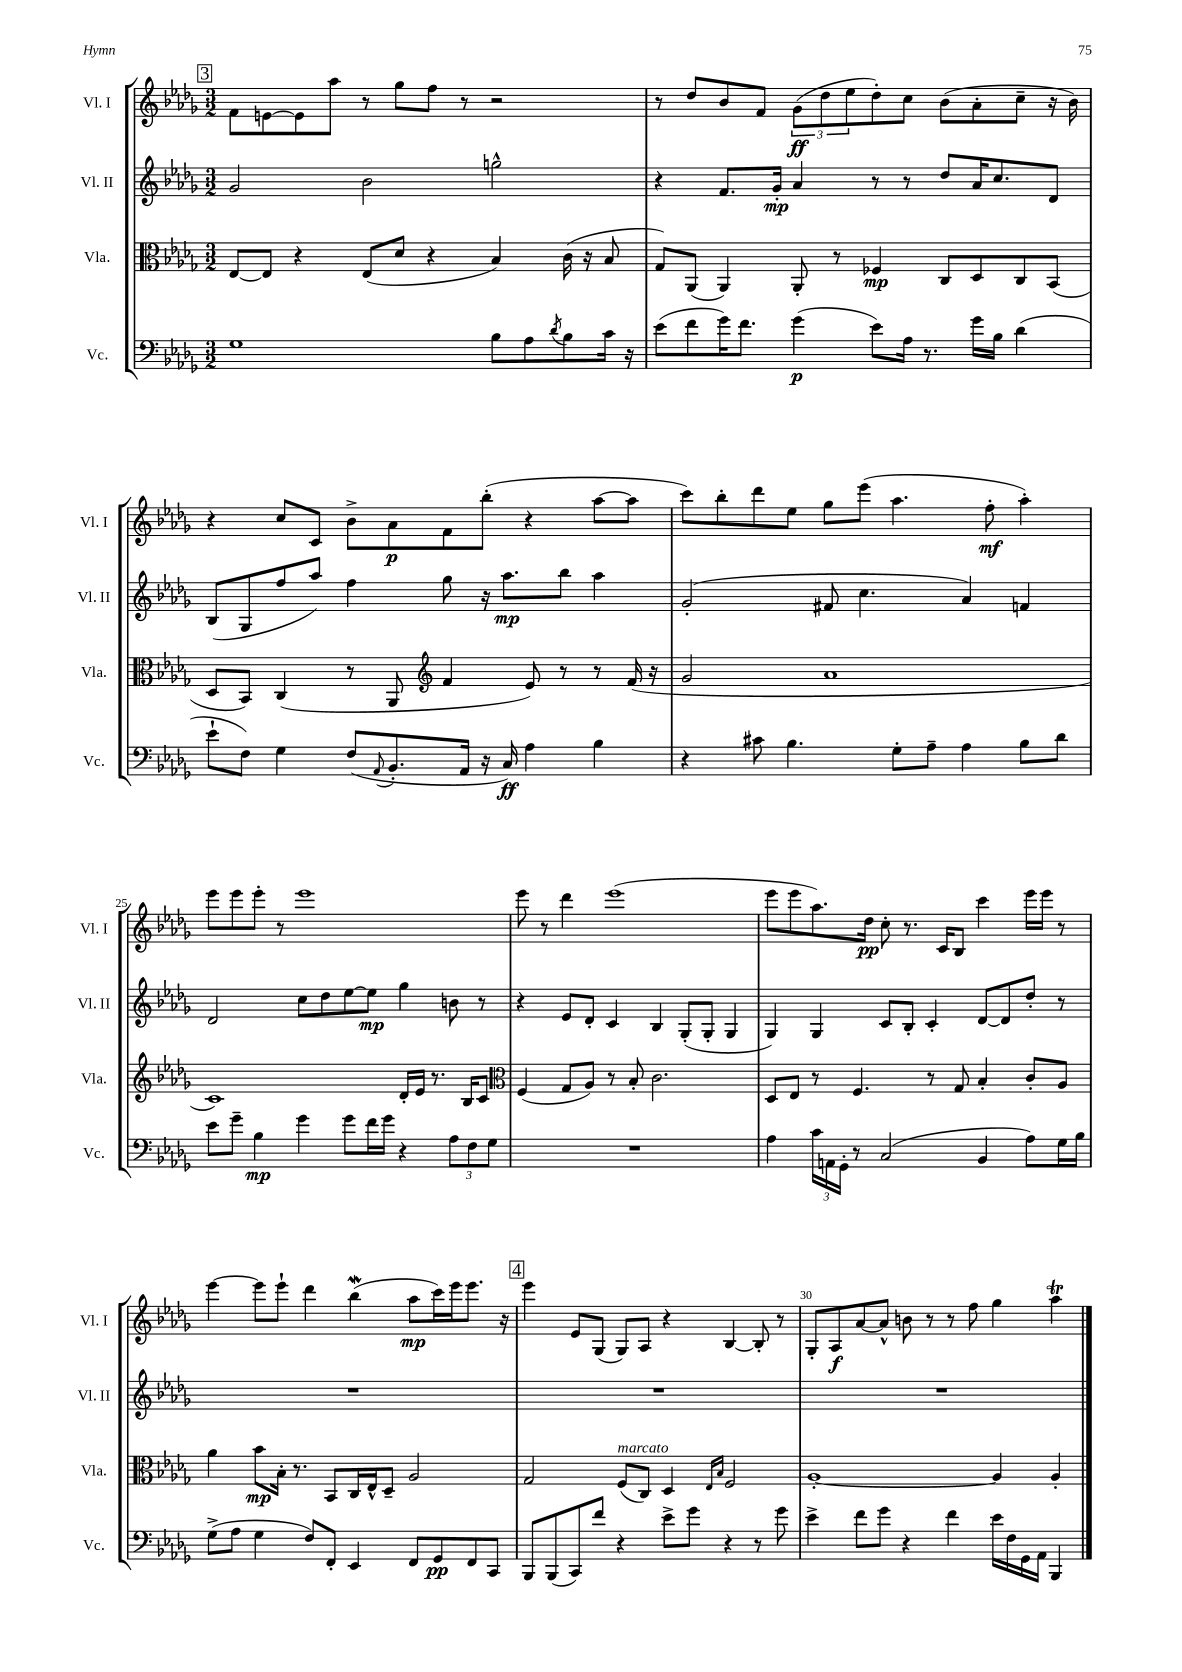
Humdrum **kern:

**kern	**kern	**kern	**kern
*staff4	*staff3	*staff2	*staff1
*clefF4	*clefC3	*clefG2	*clefG2
*k[b-e-a-d-g-]	*k[b-e-a-d-g-]	*k[b-e-a-d-g-]	*k[b-e-a-d-g-]
*M3/2	*M3/2	*M3/2	*M3/2
1G-	[8E-/L	2g-/	8f\L
.	8E-/]J	.	[8e\
.	4r	.	8e\]
.	.	.	8aa-\J
.	(8E-/L	2b-\	8r
.	8d-/J	.	8gg-\L
.	4r	.	8ff\J
.	.	.	8r
8B-\L	4B-/)	2gg^^\	2r
8A-\	.	.	.
8qd-/	.	.	.
8B-\	(16c\	.	.
.	16r	.	.
16c\Jk	8B-/	.	.
16r	.	.	.
=	=	=	=
(8e-\L	8G-/L)	4r	8r
8f\	(8AA-/J	.	8dd-/L
16g-\K)	4AA-/)	8.f/L	8b-/
8.f\J	.	.	.
.	.	.	8f/J
.	.	16g-'/Jk	.
(4g-\	8AA-'/	4a-/	(12g-\L
.	.	.	12dd-\
.	8r	.	.
.	.	.	12ee-\
8e-\L)	4F-/	8r	8dd-'\)
16A-\Jk	.	8r	8cc\J
8.r	.	.	.
.	8C/L	8dd-/L	(8b-\L
16g-\LL	8D-/	16a-/K	8a-'\
16B-\JJ	.	8.cc/	.
(4d-\	8C/	.	8cc~\J
.	(8BB-/J	8d-/J	16r
.	.	.	16b-\)
=	=	=	=
8e-`\L	8D-/L	(8B-/L	4r
8F\J)	8BB-/J)	8G-/	.
4G-\	(4C/	8ff/	8cc/L
.	.	8aa-/J)	8c/J
(8F/L	8r	4ff\	8b-^\L
8qqAA-/	.	.	.
8.BB-'/	8AA-/	.	8a-\
*	*clefG2	*	*
.	4f/	8gg-\	8f\
16AA-/Jk	.	.	.
16r	.	16r	(8bb-'\J
16C/)	.	8.aa-\L	.
4A-\	8e-/)	.	4r
.	8r	8bb-\J	.
4B-\	8r	4aa-\	[8aa-\L
.	(16f/	.	8aa-\]J
.	16r	.	.
=	=	=	=
4r	2g-/	(2g-'/	8ccc\L)
.	.	.	8bb-'\
8c#\	.	.	8ddd-\
4.B-\	.	.	8ee-\J
.	1a-	8f#/	8gg-\L
.	.	4.cc\	(8eee-\J
8G-'\L	.	.	4.aa-\
8A-~\J	.	.	.
4A-\	.	4a-/)	.
.	.	.	8ff'\
8B-\L	.	4f/	4aa-'\)
8d-\J	.	.	.
=	=	=	=
8e-\L	1c)	2d-/	8eee-\L
8g-~\J	.	.	8eee-\
4B-\	.	.	8eee-'\J
.	.	.	8r
4g-\	.	8cc\L	1eee-
.	.	8dd-\	.
8g-\L	.	[8ee-\	.
16f\L	.	8ee-\]J	.
16g-\JJ	.	.	.
4r	16d-'/LL	4gg-\	.
.	16e-/JJ	.	.
.	8.r	.	.
12A-\L	.	8b\	.
.	16B-/LK	.	.
12F\	.	.	.
.	8c/J	8r	.
12G-\J	.	.	.
=	=	=	=
*	*clefC3	*	*
1.r	(4F/	4r	8eee-\
.	.	.	8r
.	8G-/L	8e-/L	4ddd-\
.	8A-/J)	8d-'/J	.
.	8r	4c/	(1eee-
.	8B-'/	.	.
.	2.c\	4B-/	.
.	.	(8G-'/L	.
.	.	8G-'/J	.
.	.	4G-/	.
=	=	=	=
4A-\	8D-/L	4G-/)	8eee-\L
.	8E-/J	.	8eee-\
24c\LL	8r	4G-/	8.aa-\)
24AA\	.	.	.
24GG-'\JJ	.	.	.
8r	4.F/	.	.
.	.	.	16dd-\Jk
(2C/	.	8c/L	8cc'\
.	.	8B-'/J	8.r
.	8r	4c'/	.
.	.	.	16c/LK
.	8G-/	.	8B-/J
4BB-/	4B-'/	[8d-/L	4ccc\
.	.	8d-/]	.
8A-\L)	8c'/L	8dd-'/J	16eee-\LL
.	.	.	16eee-\JJ
16G-\L	8A-/J	8r	8r
16B-\JJ	.	.	.
=	=	=	=
(8G-^\L	4a-\	1.r	[4eee-\
8A-\J	.	.	.
4G-\	8b-\L	.	8eee-\]L
.	16B-'\Jk	.	8eee-`\J
.	8.r	.	.
8F/L)	.	.	4ddd-\
8FF'/J	8BB-/L	.	.
4EE-/	16C/L	.	(4bb-\
.	16E-^^/J	.	.
.	8D-~/J	.	.
8FF/L	2A-/	.	8aa-\L
8GG-/	.	.	16ccc\L)
.	.	.	16eee-\J
8FF/	.	.	8.eee-\J
8CC/J	.	.	.
.	.	.	16r
=	=	=	=
8BBB-/L	2G-/	1.r	4eee-\
(8BBB-/	.	.	.
8CC/)	.	.	8e-/L
8f/J	.	.	(8G-/J
4r	(8F/L	.	8G-/L)
.	8C/J)	.	8A-/J
8e-^\L	4D-/	.	4r
8g-\J	.	.	.
.	16qqE-/LL	.	.
.	16qqB-/JJ	.	.
4r	2F/	.	[4B-/
8r	.	.	8B-'/]
8g-\	.	.	8r
=	=	=	=
4e-^\	[1A-'	1.r	8G-'/L
.	.	.	8A-/
8f\L	.	.	[8a-/
8g-\J	.	.	8a-^^/]J
4r	.	.	8b\
.	.	.	8r
4f\	.	.	8r
.	.	.	8ff\
16e-\LL	4A-/]	.	4gg-\
16F\	.	.	.
16GG-\	.	.	.
16AA-\JJ	.	.	.
4BBB-/	4A-'/	.	4aa-\
==	==	==	==
*-	*-	*-	*-
